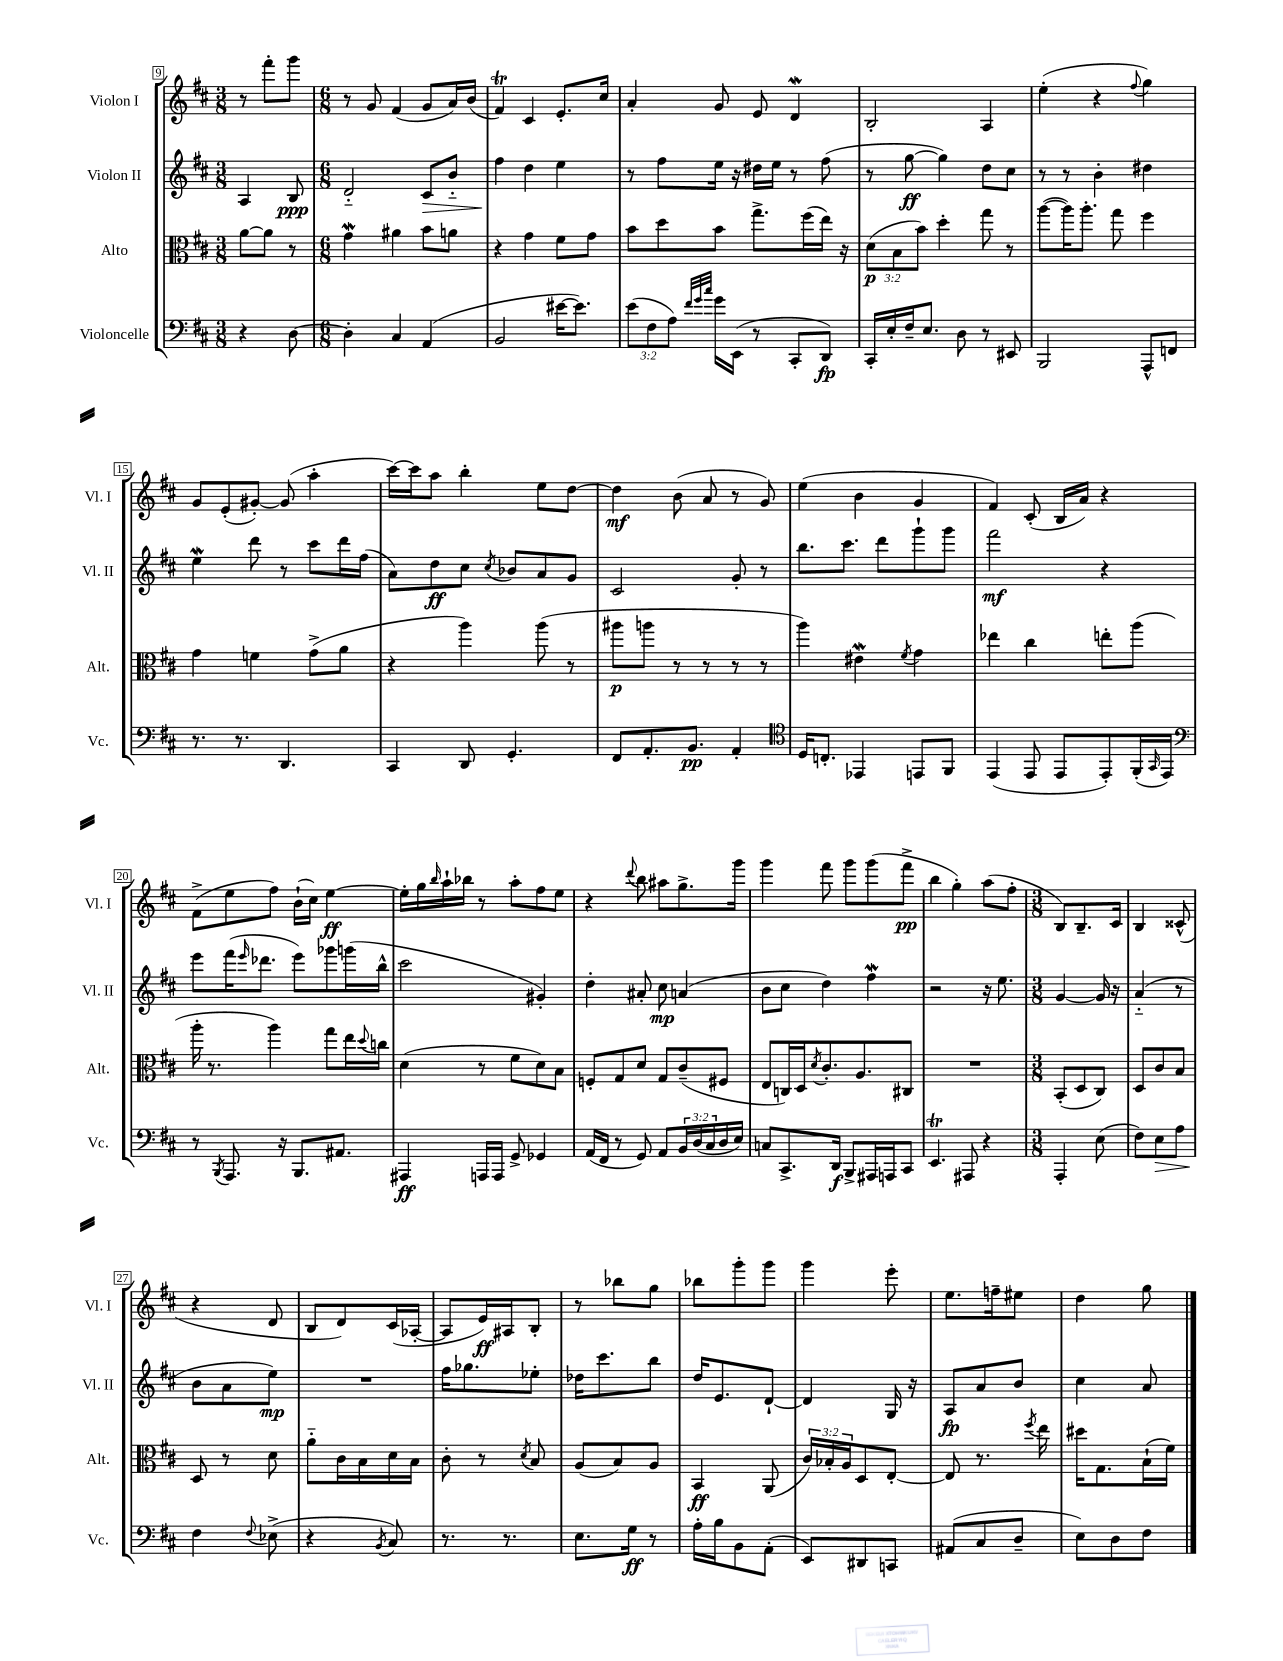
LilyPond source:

<<
\new StaffGroup <<
\new Staff = "s0" \with { instrumentName = "Violon I" shortInstrumentName = "Vl. I" } {
    \clef treble \key d \major \numericTimeSignature \time 3/8
    r8 fis'''8-. g'''8 |
    \numericTimeSignature \time 6/8 r8 g'8 fis'4( g'8 a'16) b'16( |
    fis'4\trill) cis'4 e'8.-. cis''16 |
    a'4-. g'8 e'8 d'4\mordent |
    b2-. a4 |
    e''4-.( r4 \appoggiatura { fis''8 } g''4) |
    g'8 e'8-.( gis'8~-.) gis'8( a''4-. |
    cis'''16~) cis'''16 a''8 b''4-. e''8 d''8~ |
    d''4\mf b'8( a'8 r8 g'8) |
    e''4( b'4 g'4 |
    fis'4) cis'8-.( b16 a'16) r4 |
    fis'8->( e''8 fis''8) b'16-!( cis''16) e''4~\ff |
    e''16-. g''16 \grace { b''16 } a''16-! bes''16 r8 a''8-. fis''8 e''8 |
    r4 \appoggiatura { d'''8 } b''8 ais''8 g''8.-> g'''16 |
    g'''4 fis'''8 g'''8 g'''8( fis'''8->\pp |
    b''4 g''4-.) a''8( fis''8-. |
    \numericTimeSignature \time 3/8 b8) b8.-- cis'16 |
    b4 cisis'8-^( |
    r4 d'8 |
    b8 d'8) cis'16( aes16~-. |
    aes8 e'16\ff) ais16 b8-. |
    r8 bes''8 g''8 |
    bes''8 g'''8-. g'''8 |
    g'''4 e'''8-. |
    e''8. f''16-- eis''8 |
    d''4 g''8 \bar "|." |
}
\new Staff = "s1" \with { instrumentName = "Violon II" shortInstrumentName = "Vl. II" } {
    \clef treble \key d \major \numericTimeSignature \time 3/8
    a4 b8\ppp |
    \numericTimeSignature \time 6/8 d'2-_ cis'8\> b'8-_ |
    fis''4\! d''4 e''4 |
    r8 fis''8 e''16 r16 dis''16 e''16 r8 fis''8( |
    r8 g''8~\ff g''4) d''8 cis''8 |
    r8 r8 b'4-. dis''4 |
    e''4\mordent d'''8 r8 cis'''8 d'''16 fis''16( |
    a'8) d''8\ff cis''8 \acciaccatura { cis''8 } bes'8 a'8 g'8 |
    cis'2 g'8-. r8 |
    b''8. cis'''8. d'''8 g'''8-! g'''8 |
    fis'''2\mf r4 |
    e'''8 fis'''16( \grace { e'''16 } des'''8. e'''8) ges'''8 g'''16( b''16-^ |
    cis'''2 gis'4-.) |
    d''4-. ais'8-. cis''8\mp a'4( |
    b'8 cis''8 d''4) fis''4\mordent |
    r2 r16 e''8. |
    \numericTimeSignature \time 3/8 g'4~ g'16 r16 |
    a'4-_( r8 |
    b'8 a'8 e''8\mp) |
    R4. |
    fis''16 ges''8. ees''8-. |
    des''16 cis'''8. b''8 |
    d''16 e'8. d'8~-! |
    d'4 g16 r16 |
    a8\fp a'8 b'8 |
    cis''4 a'8 \bar "|." |
}
\new Staff = "s2" \with { instrumentName = "Alto" shortInstrumentName = "Alt." } {
    \clef alto \key d \major \numericTimeSignature \time 3/8 \override Staff.TupletNumber.text = #tuplet-number::calc-fraction-text
    a'8~ a'8 r8 |
    \numericTimeSignature \time 6/8 g'4\mordent ais'4 b'8 a'8 |
    r4 g'4 fis'8 g'8 |
    b'8 d''8 b'8 g''8.-> fis''16( e''16) r16 |
    \tuplet 3/2 { d'8\p( b8 b'8) } d''4-. g''8 r8 |
    a''8~( a''16) a''8.-. g''8 fis''4 |
    g'4 f'4 g'8->( a'8 |
    r4 a''4) a''8( r8 |
    ais''8\p a''8 r8 r8 r8 r8 |
    a''4) eis'4\mordent \acciaccatura { fis'8 } g'4 |
    ees''4 cis''4 e''8-. a''8( |
    a''16-. r8. a''4) g''8 e''16 \appoggiatura { d''8 } c''16 |
    d'4( r8 fis'8 d'8) b8 |
    f8-. g8 d'8 g8 cis'8--( fis8 |
    e8 c16) d16 \acciaccatura { d'8 } cis'8.-. a8. cis8 |
    R2. |
    \numericTimeSignature \time 3/8 b,8-.( d8 cis8) |
    d8 cis'8 b8 |
    d8 r8 d'8 |
    a'8-_ cis'16 b16 d'16 b16 |
    cis'8-. r8 \acciaccatura { d'8 } b8 |
    a8( b8) a8 |
    b,4\ff a,8( |
    \tuplet 3/2 { cis'16) bes16-. a16 } d8 e8~-. |
    e8 r8. \acciaccatura { fis''8 } e''16 |
    dis''16 g8. b16-!( fis'16) \bar "|." |
}
\new Staff = "s3" \with { instrumentName = "Violoncelle" shortInstrumentName = "Vc." } {
    \clef bass \key d \major \numericTimeSignature \time 3/8 \override Staff.TupletNumber.text = #tuplet-number::calc-fraction-text
    r4 d8~ |
    \numericTimeSignature \time 6/8 d4-. cis4 a,4( |
    b,2 eis'16~ eis'8.) |
    \tuplet 3/2 { e'8( fis8 a8) } \grace { fis'32 g'32 cis''32 } g'16 e,16( r8 cis,8-. d,8\fp) |
    cis,16-. e16-. fis16-- e8. d8 r8 eis,8 |
    b,,2 a,,8-^ f,8 |
    r8. r8. d,4. |
    cis,4 d,8 g,4.-. |
    fis,8 a,8.-. b,8.\pp a,4-. |
    \clef tenor d16 c8.-. ees,4 e,8 fis,8 |
    e,4( e,8 e,8 e,8-.) fis,16-.( \grace { g,16 } e,16) |
    \clef bass r8 \acciaccatura { b,,8 } a,,8. r16 b,,8. ais,8. |
    ais,,4\ff a,,16 a,,16 g,8-> ges,4 |
    a,16( fis,16 r8 g,8) a,8 \tuplet 3/2 { b,16 d16( cis16 } d16 e16) |
    c8 cis,8.-> d,16\f b,,8-> ais,,16 a,,16 cis,8 |
    e,4.\trill ais,,8 r4 |
    \numericTimeSignature \time 3/8 a,,4-. e8( |
    fis8) e8\> a8 |
    fis4\! \appoggiatura { fis8 } ees8->( |
    r4 \acciaccatura { b,8 } cis8) |
    r8. r8. |
    e8. g16\ff r8 |
    a16-. b16 b,8 a,8-.( |
    e,8) dis,8 c,8 |
    ais,8( cis8 d8-- |
    e8) d8 fis8 \bar "|." |
}
>>
>>
\layout { \context { \Score currentBarNumber = #9 \override BarNumber.stencil = #(make-stencil-boxer 0.1 0.3 ly:text-interface::print) } }
